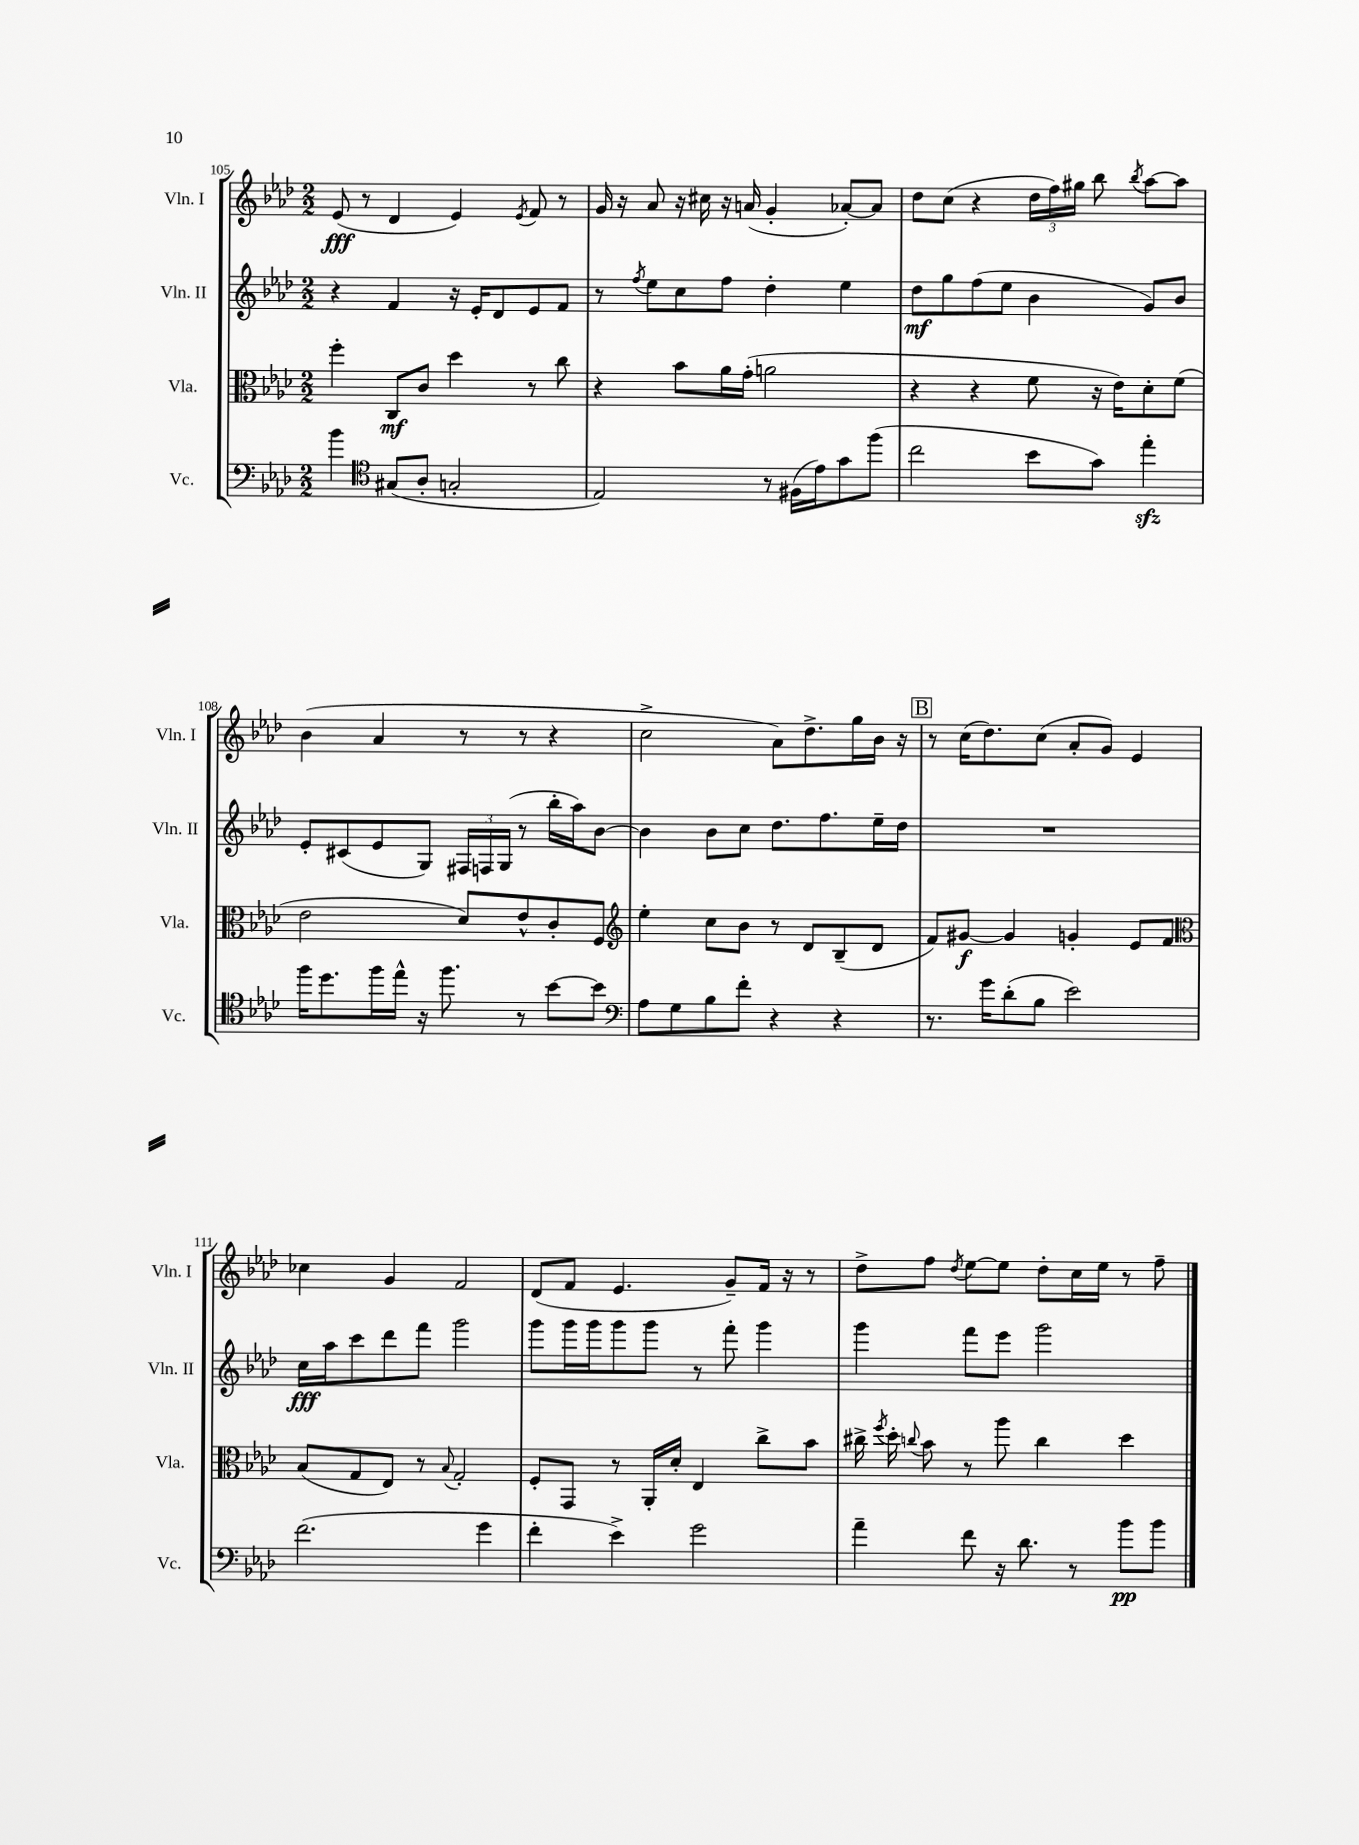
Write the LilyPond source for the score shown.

<<
\new StaffGroup <<
\new Staff = "s0" \with { instrumentName = "Vln. I" shortInstrumentName = "Vln. I" } {
    \clef treble \key aes \major \numericTimeSignature \time 2/2
    \autoBeamOff ees'8\fff( r8 des'4 ees'4) \acciaccatura { ees'8 } f'8 r8 |
    g'16 r16 aes'8 r16 cis''16 r16 a'16( g'4-. aes'8[~-.) aes'8] |
    des''8[ c''8]( r4 \tuplet 3/2 { des''16[ f''16) gis''16] } bes''8 \acciaccatura { bes''8 } aes''8[~ aes''8] |
    bes'4( aes'4 r8 r8 r4 |
    c''2-> aes'8[) des''8.-> g''16 bes'16] r16 |
    \mark \markup { \box "B" } r8 c''16[( des''8.) c''8]( aes'8[-. g'8]) ees'4 |
    ces''4 g'4 f'2 |
    des'8[( f'8] ees'4. g'8[--) f'16] r16 r8 |
    des''8[-> f''8] \acciaccatura { des''8 } ees''8[~ ees''8] des''8[-. c''16 ees''16] r8 f''8-- \bar "|." |
}
\new Staff = "s1" \with { instrumentName = "Vln. II" shortInstrumentName = "Vln. II" } {
    \clef treble \key aes \major \numericTimeSignature \time 2/2
    \autoBeamOff r4 f'4 r16 ees'16[-. des'8 ees'8 f'8] |
    r8 \acciaccatura { f''8 } ees''8[ c''8 f''8] des''4-. ees''4 |
    des''8[\mf g''8 f''8( ees''8] bes'4 g'8[) bes'8] |
    ees'8[-. cis'8( ees'8 g8]) \tuplet 3/2 { fis16[ f16 g16]( } r8 bes''16[-. aes''16) bes'8]~ |
    bes'4 bes'8[ c''8] des''8.[ f''8. ees''16-- des''16] |
    \mark \markup { \box "B" } R1 |
    c''16[\fff aes''16 c'''8 des'''8 f'''8] g'''2 |
    g'''8[ g'''16 g'''16 g'''8 g'''8] r8 f'''8-. g'''4 |
    g'''4 f'''8[ ees'''8] g'''2 \bar "|." |
}
\new Staff = "s2" \with { instrumentName = "Vla." shortInstrumentName = "Vla." } {
    \clef alto \key aes \major \numericTimeSignature \time 2/2
    \autoBeamOff f''4-. c8[\mf c'8] des''4 r8 c''8 |
    r4 bes'8[ aes'16 g'16]-.( a'2 |
    r4 r4 f'8 r16 ees'16[) des'8-. f'8]( |
    ees'2 des'8[) ees'8-^ c'8-. f8] |
    \clef treble ees''4-. c''8[ bes'8] r8 des'8[ bes8--( des'8] |
    \mark \markup { \box "B" } f'8[) gis'8]~\f gis'4 g'4-. ees'8[ f'8] |
    \clef alto bes8[( g8 ees8]) r8 \appoggiatura { bes8 } g2-. |
    f8[-. g,8] r8 aes,16[-. des'16]-. ees4 c''8[-> bes'8] |
    cis''16-> \acciaccatura { f''8 } des''16-. \appoggiatura { c''8 } bes'8 r8 aes''8 c''4 des''4 \bar "|." |
}
\new Staff = "s3" \with { instrumentName = "Vc." shortInstrumentName = "Vc." } {
    \clef bass \key aes \major \numericTimeSignature \time 2/2
    \autoBeamOff bes'4 \clef tenor gis8[( aes8]-. g2-. |
    ees2) r8 fis16[( ees'16) g'8 f''8]( |
    c''2 bes'8[ g'8]) ees''4-.\sfz |
    f''16[ des''8. f''16 ees''16]-^ r16 f''8. r8 bes'8[~ bes'8] |
    \clef bass aes8[ g8 bes8 f'8]-. r4 r4 |
    \mark \markup { \box "B" } r8. g'16[ des'8-.( bes8] ees'2) |
    f'2.( g'4 |
    f'4-. ees'4->) g'2 |
    aes'4-- f'8 r16 des'8. r8 bes'8[\pp bes'8] \bar "|." |
}
>>
>>
\layout { \context { \Score currentBarNumber = #105 } }
